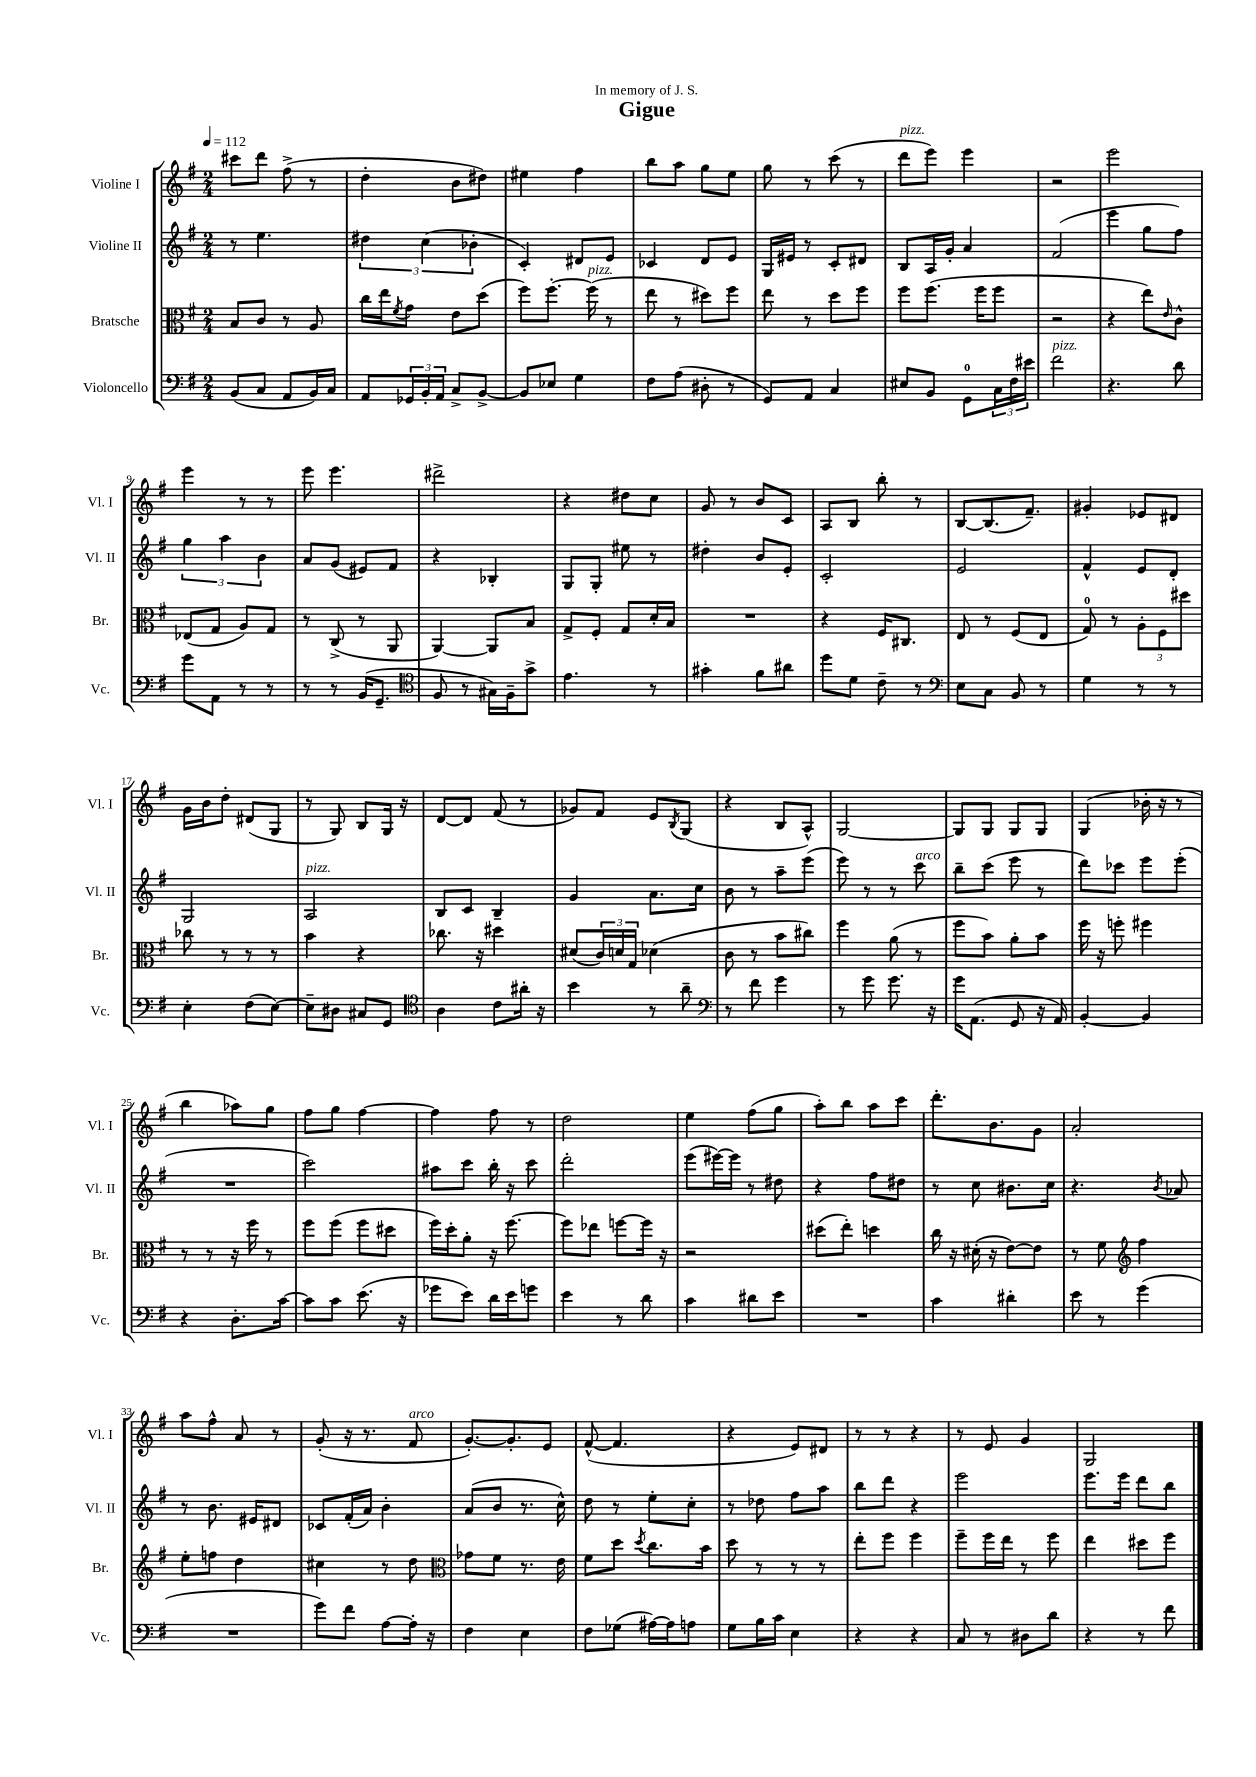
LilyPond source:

\header { title = "Gigue" dedication = "In memory of J. S." }
<<
\new StaffGroup <<
\new Staff = "s0" \with { instrumentName = "Violine I" shortInstrumentName = "Vl. I" } {
    \clef treble \key g \major \numericTimeSignature \time 2/4 \tempo 4 = 112
    cis'''8 d'''8 fis''8->( r8 |
    d''4-. b'8 dis''8) |
    eis''4 fis''4 |
    b''8 a''8 g''8 e''8 |
    g''8 r8 c'''8( r8 |
    d'''8^\markup { \italic "pizz." } e'''8) e'''4 |
    r2 |
    e'''2 |
    e'''4 r8 r8 |
    e'''8 e'''4. |
    dis'''2-> |
    r4 dis''8 c''8 |
    g'8 r8 b'8 c'8 |
    a8 b8 b''8-. r8 |
    b8~ b8.( fis'8.--) |
    gis'4-. ees'8 dis'8 |
    g'16 b'16 d''8-. dis'8( g8 |
    r8 g8) b8 g16 r16 |
    d'8~ d'8 fis'8( r8 |
    ges'8) fis'8 e'8 \acciaccatura { b8 } g8( |
    r4 b8 a8-^) |
    g2~ |
    g8 g8 g8 g8 |
    g4( bes'16-. r16 r8 |
    b''4 aes''8) g''8 |
    fis''8 g''8 fis''4~ |
    fis''4 fis''8 r8 |
    d''2 |
    e''4 fis''8( g''8 |
    a''8-.) b''8 a''8 c'''8 |
    d'''8.-. b'8. g'8 |
    a'2-. |
    a''8 fis''8-^ a'8 r8 |
    g'8-.( r16 r8. fis'8^\markup { \italic "arco" } |
    g'8.~-.) g'8.-. e'8 |
    fis'8~-^( fis'4. |
    r4 e'8) dis'8 |
    r8 r8 r4 |
    r8 e'8 g'4 |
    g2 \bar "|." |
}
\new Staff = "s1" \with { instrumentName = "Violine II" shortInstrumentName = "Vl. II" } {
    \clef treble \key g \major \numericTimeSignature \time 2/4
    r8 e''4. |
    \tuplet 3/2 { dis''4 c''4( bes'4-. } |
    c'4-.) dis'8 e'8 |
    ces'4 d'8 e'8 |
    g16 eis'16 r8 c'8-. dis'8 |
    b8 a16 g'16-. a'4 |
    fis'2( |
    e'''4 g''8 fis''8) |
    \tuplet 3/2 { g''4 a''4 b'4 } |
    a'8 g'8( eis'8) fis'8 |
    r4 bes4-. |
    g8 g8-. eis''8 r8 |
    dis''4-. b'8 e'8-. |
    c'2-. |
    e'2 |
    fis'4-^ e'8 d'8-. |
    g2 |
    a2^\markup { \italic "pizz." } |
    b8 c'8 b4-- |
    g'4 a'8. c''16 |
    b'8 r8 a''8-- e'''8( |
    e'''8) r8 r8 c'''8^\markup { \italic "arco" } |
    b''8-- c'''8( e'''8 r8 |
    d'''8) ces'''8 e'''8 e'''8-.( |
    R2 |
    c'''2) |
    ais''8 c'''8 b''16-. r16 c'''8 |
    d'''2-. |
    e'''8( eis'''16~) eis'''16 r8 dis''8 |
    r4 fis''8 dis''8 |
    r8 c''8 bis'8. c''16 |
    r4. \acciaccatura { b'8 } aes'8 |
    r8 b'8. eis'16 dis'8 |
    ces'8 fis'16-.( a'16) b'4-. |
    a'8( b'8 r8. c''16-^) |
    d''8 r8 e''8-. c''8-. |
    r8 des''8 fis''8 a''8 |
    b''8 d'''8 r4 |
    e'''2 |
    e'''8. e'''16 d'''8 b''8 \bar "|." |
}
\new Staff = "s2" \with { instrumentName = "Bratsche" shortInstrumentName = "Br." } {
    \clef alto \key g \major \numericTimeSignature \time 2/4
    b8 c'8 r8 a8 |
    c''16 e''16 \acciaccatura { fis'8 } g'8 e'8 d''8( |
    fis''8) fis''8.~-. fis''16^\markup { \italic "pizz." }( r8 |
    e''8 r8 dis''8) fis''8 |
    e''8 r8 d''8 fis''8 |
    fis''8 fis''8.( fis''16 fis''8 |
    r2 |
    r4 e''8) \grace { e'16 } c'8-^ |
    ees8( g8 a8) g8 |
    r8 c8->( r8 a,8 |
    a,4~) a,8 b8 |
    g8-> fis8-. g8 d'16-. b16 |
    R2 |
    r4 fis16 cis8. |
    e8 r8 fis8( e8 |
    g8-0) r8 \tuplet 3/2 { a8-. fis8 dis''8 } |
    ces''8 r8 r8 r8 |
    b'4 r4 |
    ces''8. r16 dis''4 |
    dis'8( \tuplet 3/2 { c'16) d'16 g16 } des'4( |
    c'8 r8 b'8 cis''8) |
    fis''4 a'8( r8 |
    fis''8 b'8) a'8-. b'8 |
    fis''16 r16 f''8-. fis''4 |
    r8 r8 r16 fis''16 r8 |
    fis''8 fis''8( fis''8 dis''8 |
    fis''16) d''16-. a'8-. r16 fis''8.~ |
    fis''8 ees''8 f''8~ f''16 r16 |
    r2 |
    dis''8( e''8-.) d''4 |
    c''16 r16 dis'16-.( r16 e'8~) e'8 |
    r8 fis'8 \clef treble fis''4 |
    e''8-. f''8 d''4 |
    cis''4 r8 d''8 |
    \clef alto ges'8 fis'8 r8. e'16 |
    fis'8 d''8 \acciaccatura { d''8 } c''8. b'16 |
    d''8 r8 r8 r8 |
    e''8-. fis''8 fis''4 |
    fis''8-- fis''16 e''16 r8 fis''8 |
    e''4 dis''8 fis''8 \bar "|." |
}
\new Staff = "s3" \with { instrumentName = "Violoncello" shortInstrumentName = "Vc." } {
    \clef bass \key g \major \numericTimeSignature \time 2/4
    b,8( c8 a,8 b,16) c16 |
    a,8 \tuplet 3/2 { ges,16 b,16-. a,16 } c8-> b,8~-> |
    b,8 ees8 g4 |
    fis8 a8( dis8-. r8 |
    g,8) a,8 c4 |
    eis8 b,8 g,8-0 \tuplet 3/2 { c16 fis16 eis'16 } |
    fis'2^\markup { \italic "pizz." } |
    r4. d'8 |
    g'8 a,8 r8 r8 |
    r8 r8 b,16( g,8.-- |
    \clef tenor fis8 r8 gis16) fis16-- g'8-> |
    e'4. r8 |
    gis'4-. fis'8 ais'8 |
    d''8 d'8 c'8-- r8 |
    \clef bass e8 c8 b,8 r8 |
    g4 r8 r8 |
    e4-. fis8( e8~) |
    e8-- dis8 cis8 g,8 |
    \clef tenor a4 c'8 ais'16-. r16 |
    b'4 r8 a'8-- |
    \clef bass r8 fis'8 g'4 |
    r8 g'8 g'8. r16 |
    g'16 a,8.( g,8 r16 a,16) |
    b,4~-. b,4 |
    r4 d8.-. c'16~ |
    c'8 c'8 e'8.( r16 |
    ges'8 e'8) d'16 e'16 g'8 |
    e'4 r8 d'8 |
    c'4 dis'8 e'8 |
    R2 |
    c'4 dis'4-. |
    e'8 r8 g'4( |
    R2 |
    g'8) fis'8 a8~ a16-. r16 |
    fis4 e4 |
    fis8 ges8( ais16~) ais16 a8 |
    g8 b16 c'16 e4 |
    r4 r4 |
    c8 r8 dis8 d'8 |
    r4 r8 fis'8 \bar "|." |
}
>>
>>
